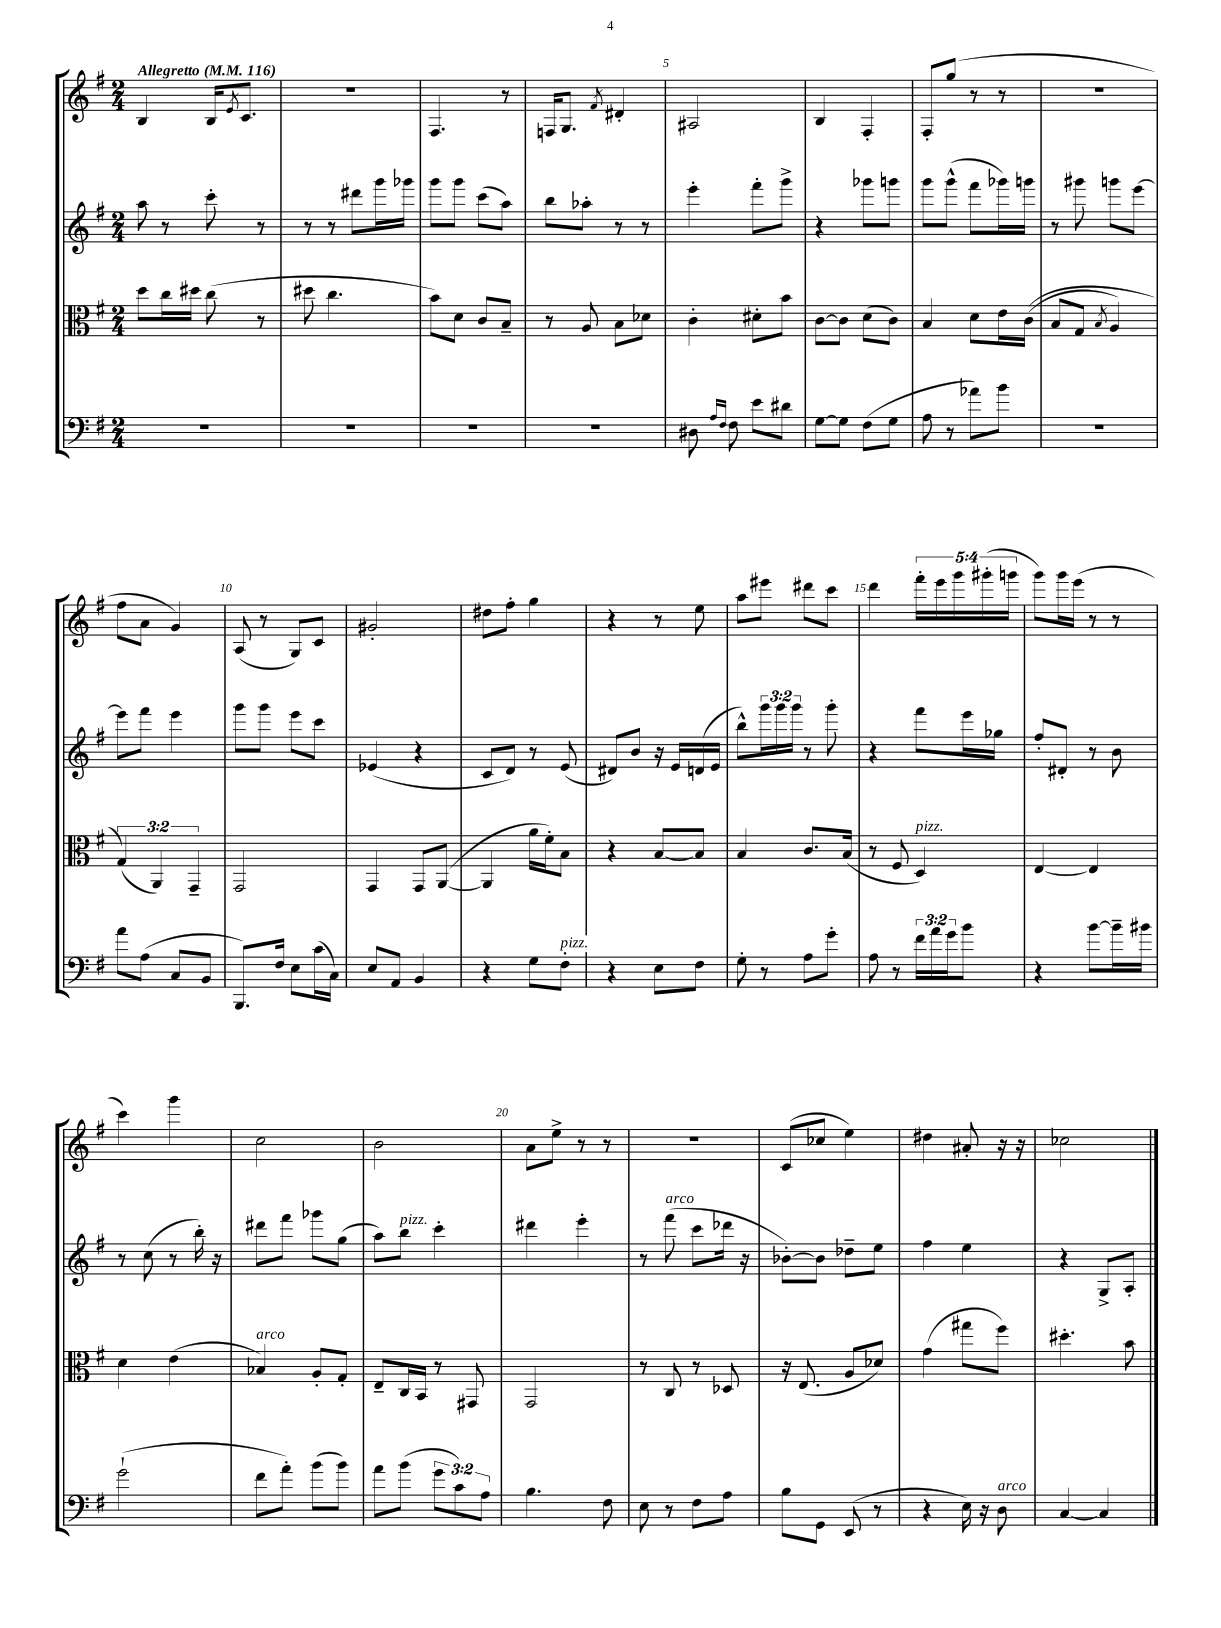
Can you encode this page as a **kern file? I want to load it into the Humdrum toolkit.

**kern	**kern	**kern	**kern
*staff4	*staff3	*staff2	*staff1
*clefF4	*clefC3	*clefG2	*clefG2
*k[f#]	*k[f#]	*k[f#]	*k[f#]
*M2/4	*M2/4	*M2/4	*M2/4
*MM116	*MM116	*MM116	*MM116
2r	8dd\L	8aa\	4B/
.	16cc\L	8r	.
.	16dd#\JJ	.	.
.	(8cc\	8ccc'\	16B/LK
.	.	.	8qe/
.	.	.	8.c/J
.	8r	8r	.
=	=	=	=
2r	8dd#\	8r	2r
.	4.cc\	8r	.
.	.	8ddd#\L	.
.	.	16ggg\L	.
.	.	16ggg-\JJ	.
=	=	=	=
2r	8b\L)	8ggg\L	4.F#/
.	8d\J	8ggg\J	.
.	8c/L	(8ccc\L	.
.	8B~/J	8aa\J)	8r
=	=	=	=
2r	8r	8bb\L	16F/LK
.	.	.	8.G/J
.	8A/	8aa-'\J	.
.	.	.	8qf#/
.	8B\L	8r	4d#'/
.	8d-\J	8r	.
=	=	=	=
8D#\	4c'\	4eee'\	2A#/
16qqA/LL	.	.	.
16qqF#/JJ	.	.	.
8F#\	.	.	.
8e\L	8d#'\L	8fff#'\L	.
8d#\J	8b\J	8ggg^\J	.
=	=	=	=
[8G\L	[8c\L	4r	4B/
8G\]J	8c\]J	.	.
(8F#\L	(8d\L	8ggg-\L	4F#'/
8G\J	8c\J)	8ggg\J	.
=	=	=	=
8A\	4B/	8ggg\L	8F#'/L
8r	.	(8ggg^^\J	(8gg/J
8a-\L)	8d\L	8fff#\L	8r
8b\J	16e\L	16ggg-\L)	8r
.	&((16c\JJ	16ggg\JJ	.
=	=	=	=
2r	8B/L	8r	2r
.	8G/J	8ggg#\	.
.	8qB/	.	.
.	4A/)	8ggg\L	.
.	.	[8eee\J	.
=	=	=	=
8a\L	(6G/&)	8eee\]L	8ff#\L
(8A\J	.	8fff#\J	8a\J
.	6AA/)	.	.
8C/L	.	4eee\	4g/)
.	6GG~/	.	.
8BB/J	.	.	.
=	=	=	=
8.BBB/L)	2GG/	8ggg\L	(8A/
.	.	8ggg\J	8r
16F#/Jk	.	.	.
8E\L	.	8eee\L	8G/L)
(16c\L	.	8ccc\J	8c/J
16C\JJ)	.	.	.
=	=	=	=
8E/L	4GG/	(4e-/	2g#'/
8AA/J	.	.	.
4BB/	8GG/L	4r	.
.	([8AA/J	.	.
=	=	=	=
4r	4AA/]	8c/L	8dd#\L
.	.	8d/J)	8ff#'\J
8G\L	16a\LL	8r	4gg\
.	16f#'\J)	.	.
8F#'\J	8B\J	(8e/	.
=	=	=	=
4r	4r	8d#/L)	4r
.	.	8b/J	.
8E\L	[8B/L	16r	8r
.	.	16e/LL	.
8F#\J	8B/]J	(16d/	8ee\
.	.	16e/JJ	.
=	=	=	=
8G'\	4B/	8bb^^\L)	8aa\L
8r	.	24ggg\L	8eee#\J
.	.	24ggg\	.
.	.	24ggg\JJ	.
8A\L	8.c/L	8r	8ddd#\L
8g'\J	.	8ggg'\	8ccc\J
.	(16B/Jk	.	.
=	=	=	=
8A\	8r	4r	4ddd\
8r	8F#/	.	.
24f#\LL	4D/)	8fff#\L	20fff#'\LL
24a\	.	.	.
.	.	.	20eee\
24g\J	.	.	.
.	.	.	20ggg\
8b\J	.	16eee\L	.
.	.	.	(20ggg#'\
.	.	16gg-\JJ	.
.	.	.	20ggg\JJ
=	=	=	=
4r	[4E/	8ff#'/L	8ggg\L)
.	.	8d#'/J	16ggg\L
.	.	.	(16eee\JJ
[8b\L	4E/]	8r	8r
16b~\]L	.	8b\	8r
16b#\JJ	.	.	.
=	=	=	=
(2g`\	4d\	8r	4ccc\)
.	.	(8cc\	.
.	(4e\	8r	4ggg\
.	.	16bb'\)	.
.	.	16r	.
=	=	=	=
8f#\L	4B-/)	8ddd#\L	2cc\
8a'\J)	.	8fff#\J	.
(8b\L	8A'/L	8ggg-\L	.
8b\J)	8G'/J	(8gg\J	.
=	=	=	=
8a\L	8E~/L	8aa\L)	2b\
(8b\J	16C/L	8bb\J	.
.	16BB/JJ	.	.
12g\L	8r	4ccc'\	.
12c\)	.	.	.
.	8GG#/	.	.
12A\J	.	.	.
=	=	=	=
4.B\	2GG/	4ddd#\	8a\L
.	.	.	8ee^\J
.	.	4eee'\	8r
8F#\	.	.	8r
=	=	=	=
8E\	8r	8r	2r
8r	8C/	(8fff#\	.
8F#\L	8r	8ccc\L	.
8A\J	8D-/	16ddd-\Jk	.
.	.	16r	.
=	=	=	=
8B\L	16r	[8b-'\L)	(8c/L
.	(8.E/	.	.
8GG\J	.	8b-\]J	8cc-/J
(8EE/	8A/L	8dd-~\L	4ee\)
8r	8d-/J)	8ee\J	.
=	=	=	=
4r	(4g\	4ff#\	4dd#\
16E\)	8gg#\L	4ee\	8a#'/
16r	.	.	.
8D\	8ff#\J)	.	16r
.	.	.	16r
=	=	=	=
[4C/	4.dd#'\	4r	2cc-\
4C/]	.	8G^/L	.
.	8b\	8A'/J	.
==	==	==	==
*-	*-	*-	*-
